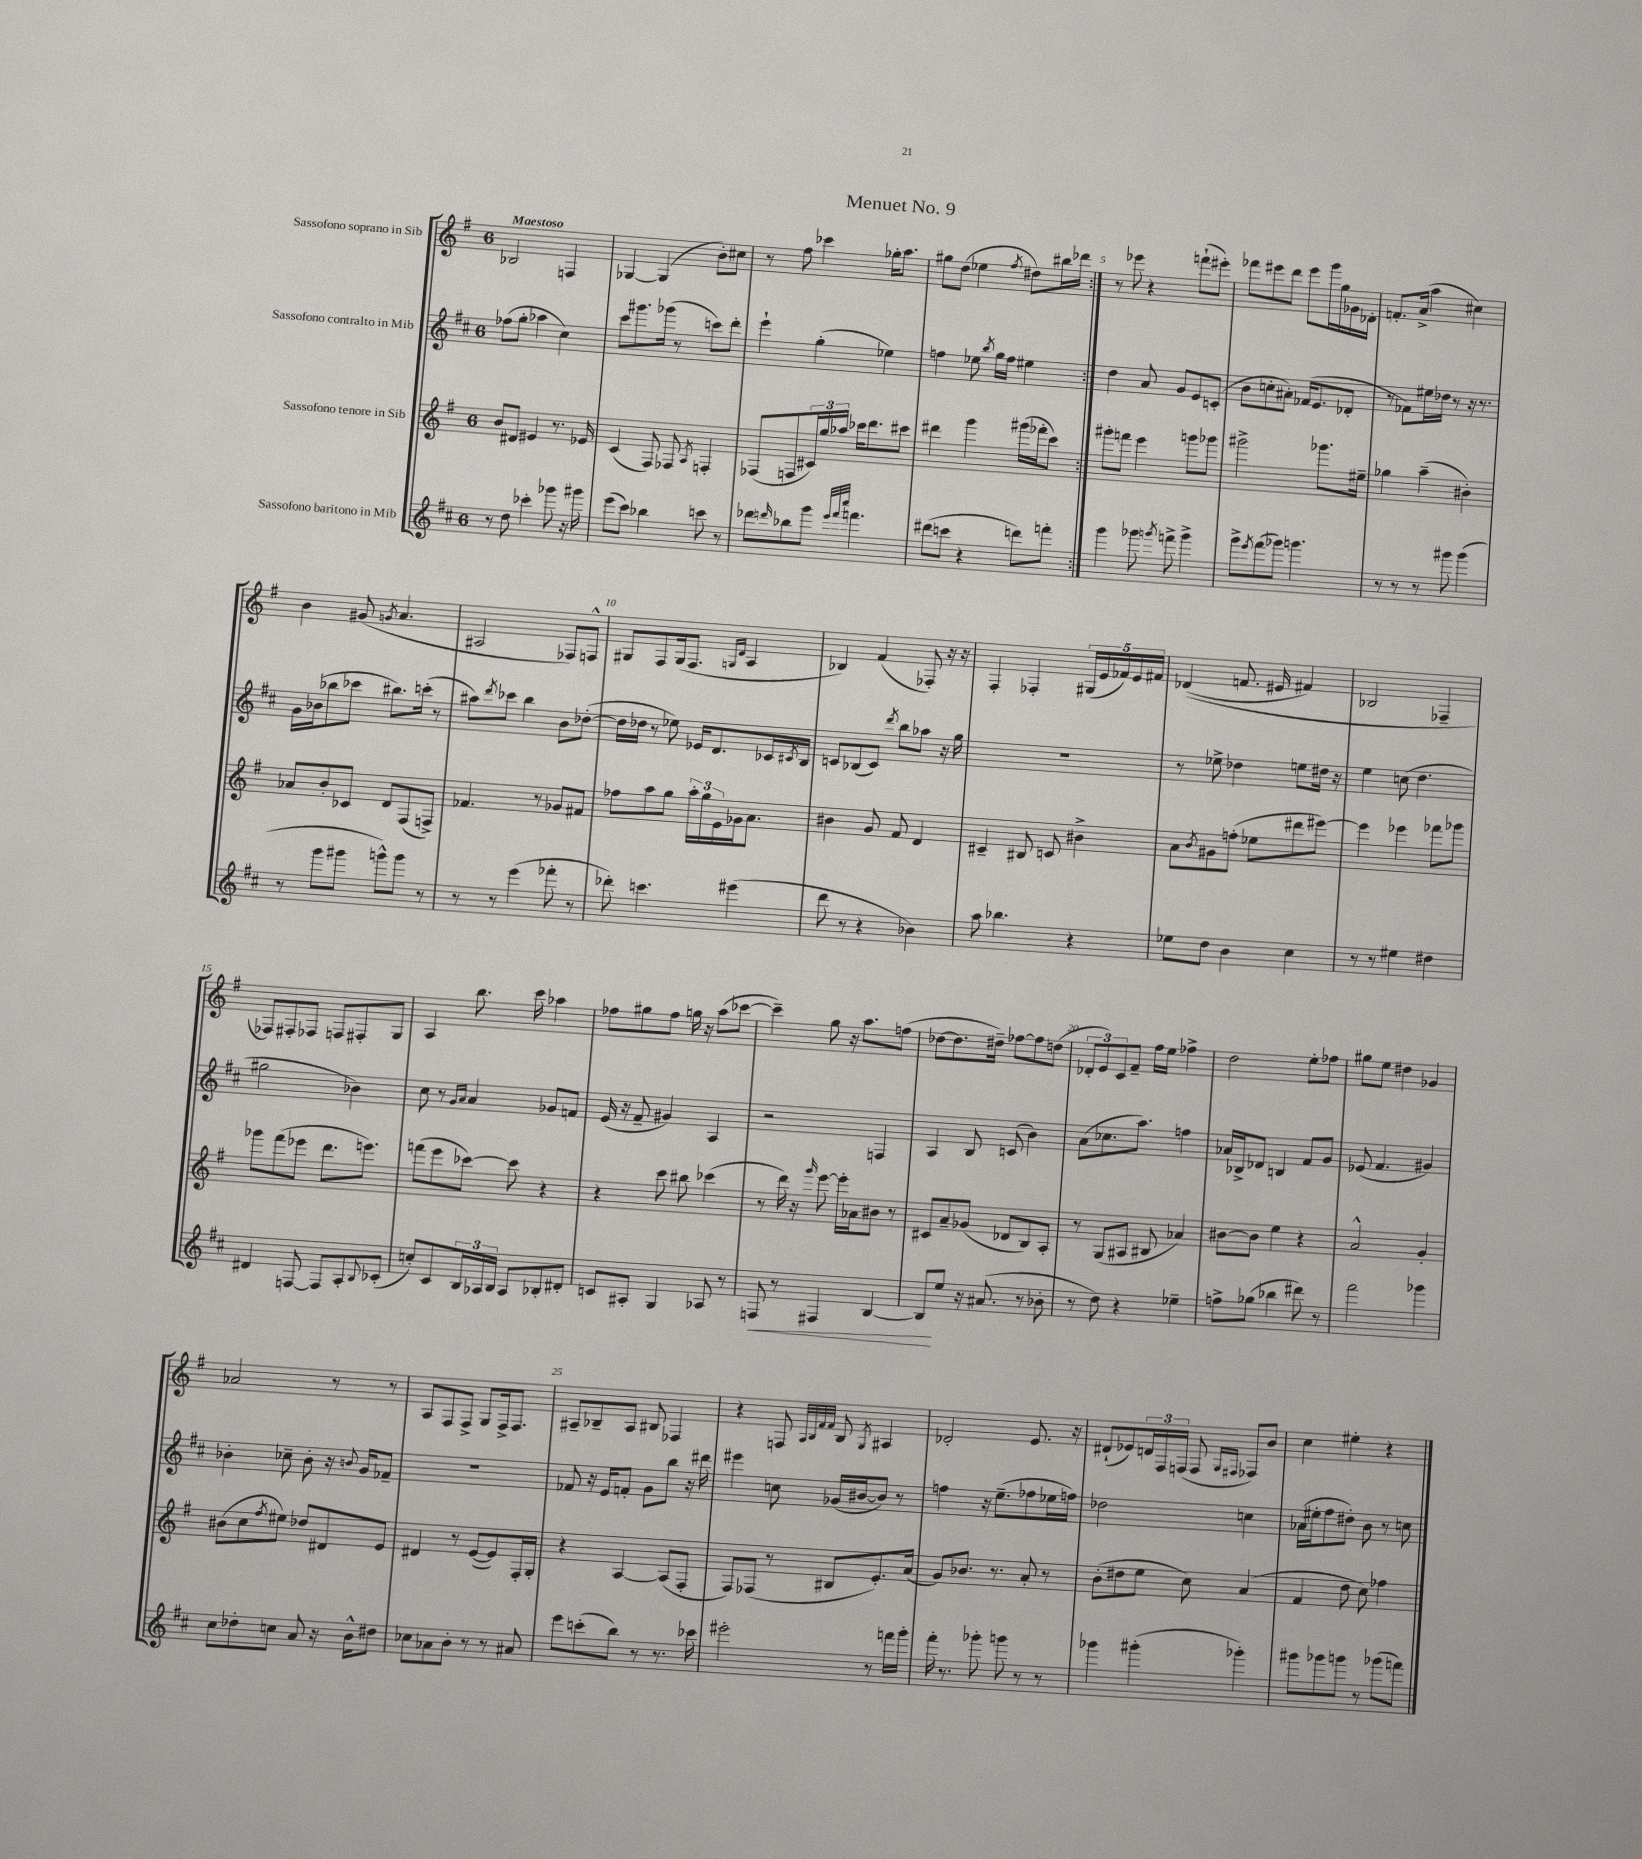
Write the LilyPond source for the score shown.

\header { title = "Menuet No. 9" }
<<
\new StaffGroup <<
\new Staff = "s0" \with { instrumentName = "Sassofono soprano in Sib" } {
    \clef treble \key g \major \once \override Staff.TimeSignature.style = #'single-digit \time 6/8 \tempo "Maestoso"
    \repeat volta 2 { bes2 f4 |
    ges4~ ges4( b'8-.) cis''8 |
    r8 fis''8 ces'''4 ges''16-. a''8. |
    gis''8 d''8( ees''4 \acciaccatura { fis''8 } dis''8) bis''16 des'''16 | }
    r8 ees'''8 r4 f'''8-!( eis'''8-.) |
    fes'''8 eis'''8 d'''8 eis'''8 g'''16 g''16 ges'16 des'16-. |
    f'8.-. a'16->( a''4 cis''4) |
    b'4 gis'8( \acciaccatura { g'8 } a'4. |
    ais2 fes8) f8-^ |
    gis8 fis8 gis16( fis8. \grace { g16 d'16 } a4 |
    bes4) fis'4( fes8-.) r16 r16 |
    fis4-. fes4-. \tuplet 5/4 { gis16( e'16 fes'16) e'16 fis'16 } |
    des'4(\( f'8. eis'16 fis'4) |
    bes2 fes4-- |
    fes8\) fis8-. fes8 f8 fis8-. g8 |
    a4 b''8. c'''16 aes''4 |
    fes''8 gis''8 fes''8 g''16 r16 a''8( ces'''8~ |
    ces'''4--) g''8 r16 a''8. f''8( |
    des''8~ des''8. dis''16--) fes''8~ fes''8 d''8( |
    \tuplet 3/2 { des'8-. e'8) c'8 } fis'8-- fis''16 e''16 fes''4-> |
    d''2 e''8-. fes''8 |
    gis''8 e''8 dis''4 ges'4 |
    aes'2 r8 r8 |
    a8 fis8 fis8-> g8 fis16-> fis8. |
    ais8-- bes8-- ais8 bis8 fes4 |
    r4 f8 \grace { a32 b32 fis'32 fis'32 } b8 \acciaccatura { g8 } ais4 |
    des'2-. e'8. r16 |
    dis'8-!( ees'8) \tuplet 3/2 { d'16 fis16 f16( } f8 \grace { g16 fis16 } fes8) b'8 |
    c''4 eis''4-. r4 \bar "|." |
}
\new Staff = "s1" \with { instrumentName = "Sassofono contralto in Mib" } {
    \clef treble \key d \major \once \override Staff.TimeSignature.style = #'single-digit \time 6/8
    \repeat volta 2 { fes''8( g''8-. aes''4 cis''4) |
    cis'''8 gis'''8. ges'''16( r8 c'''8) d'''8-. |
    e'''4-! g''4-.( ees''4) |
    f''4 ees''8 \acciaccatura { b''8 } g''16 f''16 eis''4 | }
    d''4 a'8 g'8 e'8 c'8-.( |
    b'8 c''8-. ais'8-.) fes'16( e'8. des'8-. |
    r8 fes'8) eis''16 des''16 r8 r16 r8. |
    g'16 bes'16( bes''8 ces'''8 bis''8.) c'''16-.( r8 |
    ais''8) \acciaccatura { d'''8 } ces'''8 b''4 b'8 des''8~-.( |
    des''16 des''16 r8 ees''8) ees'16 d'8. ces'16 \acciaccatura { cis'8 } b16 |
    c'8 bes8( c'8) \acciaccatura { d'''8 } b''8 aes''8 r16 g''16 |
    R2. |
    r8 ees''8-> des''4 e''8 dis''16 r16 |
    e''4 c''8( d''4. |
    gis''2 bes'4) |
    cis''8 r8 \grace { g'16 a'16 } a'4 ges'8 f'8 |
    e'16( r16 fis'8-- gis'4) a4 |
    r2 f4 |
    a4 b8 c'8( b'4) |
    a'8( ces''8. a''8.) f''4 |
    aes'16 bes16-> des'8 b4 fis'8 g'8 |
    ees'8( fis'4. gis'4) |
    bes'4-. ces''8-- bes'8-. r16 \appoggiatura { b'8 } g'16 fes'8-- |
    R2. |
    fes'8 r16 e'16 f'8-. g'8 b''8 r16 dis'''16 |
    eis'''4 c''8 ges'16( bis'16~ bis'8) r8 |
    f''4 r16 e''8.--( fes''8 ees''16 f''16) |
    des''2 c''4 |
    aes'16( eis''16-. fis''8 dis''8-.) b'8 r8 c''8 \bar "|." |
}
\new Staff = "s2" \with { instrumentName = "Sassofono tenore in Sib" } {
    \clef treble \key g \major \once \override Staff.TimeSignature.style = #'single-digit \time 6/8
    \repeat volta 2 { b'8 dis'8 eis'4 r8. ees'16 |
    c'4( fis8) fes8 \acciaccatura { a8 } f4-. |
    fes8( f8 \tuplet 3/2 { cis'16) g''16 aes''16 } ces'''16 d'''8. cis'''8 |
    dis'''4 g'''4 gis'''16( fes'''16-. c'''8) | }
    gis'''8-. f'''8 e'''4 g'''8 ges'''8 |
    gis'''2-> ges'''8. eis''16-- |
    ges''4 a''4--( bis'4-.) |
    aes'8 b'8-. ces'8 d'8 fis8( f8->) |
    fes'4. r8 ges'8 fis'8 |
    fes''8 a''8 g''8 \tuplet 3/2 { a''16-. g''16 e'16 } ges'16 a'8. |
    bis'4 g'8 fis'8 d'4 |
    cis'4-- bis8 c'8 bis'4-> |
    a'8 \acciaccatura { b'8 } gis'8 f''8-.( ees''8 dis'''8 eis'''8~) |
    eis'''4 ees'''4 fes'''8 ges'''8 |
    ges'''8 fis'''8( ees'''8 d'''8. e'''8.) |
    f'''8( e'''8 ces'''8~) ces'''8 r4 |
    r4 c'''8 bis''8 ces'''4( |
    r8 d'''16) r16 \grace { g'''16 } e'''8~ e'''16-. aes'16 bis'8 r8 |
    cis'8 a'8-- ges'8( des'8 b8) a8-. |
    r8 g8( ais8 bis8 aes'4) |
    bis'8~ bis'8 e''4 r4 |
    a'2-^ g'4-. |
    bis'8( c''8 \acciaccatura { fis''8 } eis''8) des''8 dis'8 e'8 |
    dis'4 r8 e'8~( e'8) fis16-. g16-. |
    r4 a4~ a8( fis8-. |
    fis8) fes8( r8 bis8 e'8.-.) a'16( |
    g'8) bes'8. r8. a'8-. r8 |
    b'8-.( dis''8 e''8 c''8) a'4( |
    fis'4 d''8 c''8) fes''4 \bar "|." |
}
\new Staff = "s3" \with { instrumentName = "Sassofono baritono in Mib" } {
    \clef treble \key d \major \once \override Staff.TimeSignature.style = #'single-digit \time 6/8
    \repeat volta 2 { r8 d''8 ces'''4-. ges'''8 r16 gis'''16 |
    e'''8( cis'''8) bes''4 c'''8 r8 |
    des'''8 \grace { d'''16 } bes''8 g'''8 \grace { e'''32 fis'''32 cis''''32 } f'''4. |
    dis'''8( c'''8 r4 d'''8) f'''8-. | }
    g'''4 ges'''8 \acciaccatura { g'''8 } f'''8-> g'''4-> |
    g'''8-> \acciaccatura { e'''8 } fis'''8( ges'''8) g'''4. |
    r8 r8 r8 gis'''8 gis'''4( |
    r8 g'''8 gis'''8 g'''8-^) g'''8 r8 |
    r8 r8 e'''4( fes'''8-. r8 |
    des'''8-.) c'''4. eis'''4( |
    d'''8 r8 r4 bes'4) |
    a''8 bes''4. r4 |
    ees''8 d''8 b'4 cis''4 |
    r8 r8 eis''4 dis''4 |
    dis'4 f8~ f8 a8-. \appoggiatura { b8 } ces'8-.( |
    c''8-.) cis'8 \tuplet 3/2 { b16 aes16 b16 } aes8 bes8-. dis'8-. |
    c'8 ais8-. g4 aes8 r8 |
    f8\< r8 fis4 b4~ |
    b8\! e''8 r16 ais'8.( r8 bes'8-. |
    r8 d''8) r4 ees''4-- |
    f''8-> ges''8( bes''4 dis'''8) r8 |
    fis'''2 ges'''4 |
    cis''8 des''8-. c''8 a'8 r16 b'16-^ dis''8 |
    ces''8 aes'8 b'8-. r8 r8 ais'8 |
    e'''8 c'''8-.( b''8) r8 r8. ces'''16 |
    eis'''2-. r8 f'''16 g'''16-. |
    fis'''16-. r8. ges'''8-. g'''8 r8 r8 |
    ges'''4 gis'''4-.( ges'''4-.) |
    gis'''8 ges'''8 g'''8 r8 ges'''8( f'''8) \bar "|." |
}
>>
>>
\layout { \context { \Score \override BarNumber.break-visibility = ##(#f #t #t) barNumberVisibility = #(every-nth-bar-number-visible 5) } }
